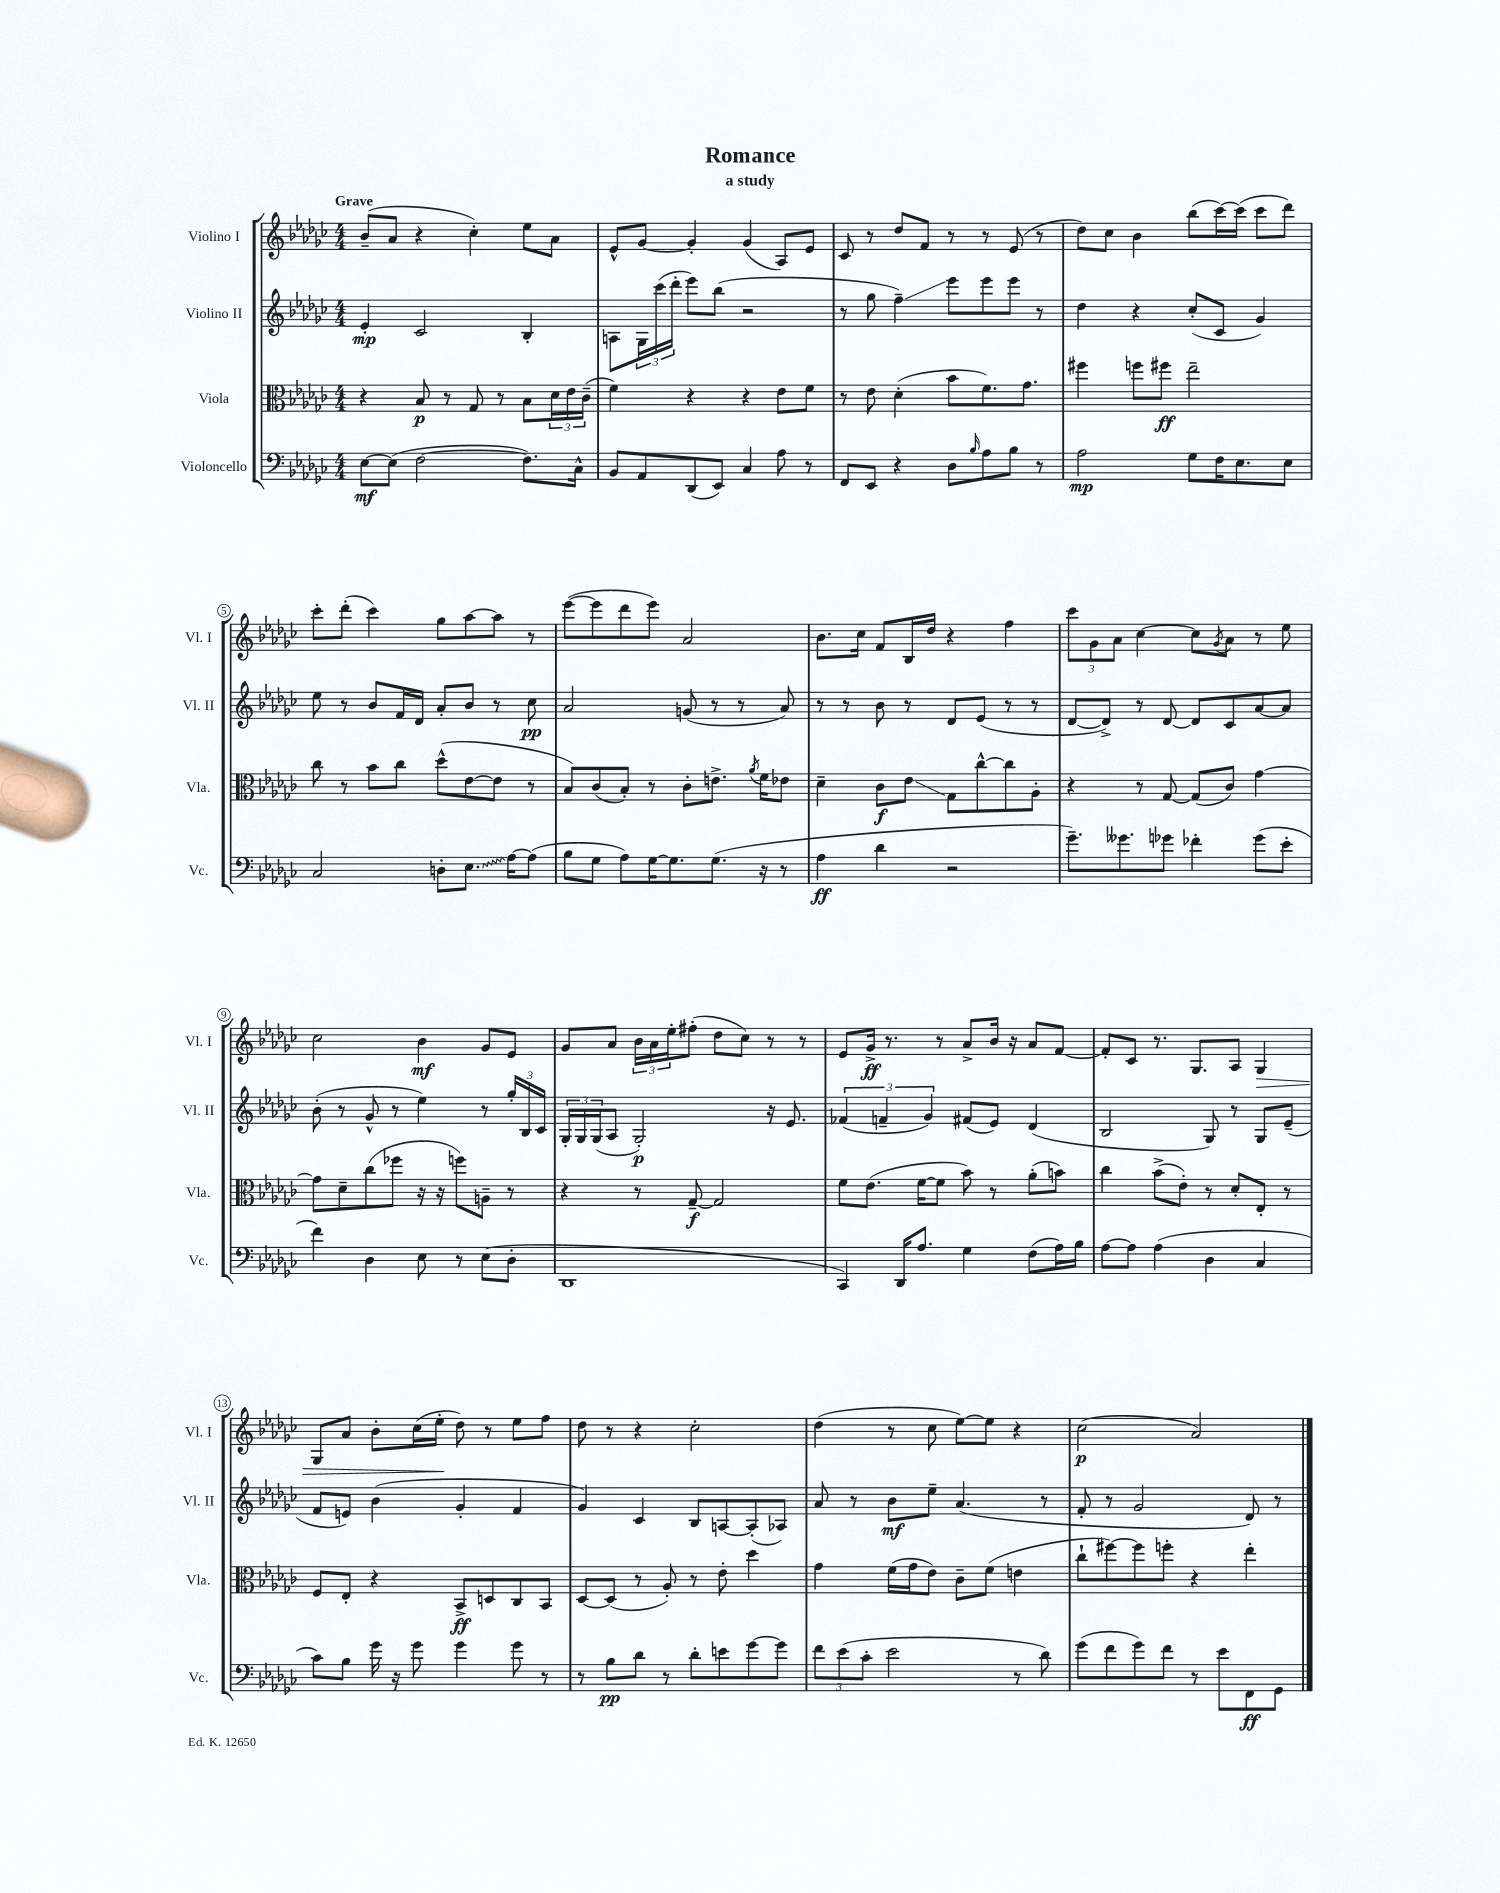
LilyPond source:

\header { title = "Romance" subtitle = "a study" }
<<
\new StaffGroup <<
\new Staff = "s0" \with { instrumentName = "Violino I" shortInstrumentName = "Vl. I" } {
    \clef treble \key ges \major \numericTimeSignature \time 4/4 \tempo "Grave"
    bes'8--( aes'8 r4 ces''4-.) ees''8 aes'8 |
    ees'8-^ ges'8~ ges'4-. ges'4( aes8) ees'8 |
    ces'8 r8 des''8 f'8 r8 r8 ees'8( r8 |
    des''8) ces''8 bes'4 bes''8( ces'''16~) ces'''16( ces'''8 des'''8) |
    ces'''8-. des'''8-.( ces'''4) ges''8 aes''8~ aes''8 r8 |
    ees'''8~( ees'''8 des'''8 ees'''8) aes'2 |
    bes'8. ces''16 f'8 bes16 des''16 r4 f''4 |
    \tuplet 3/2 { ces'''8 ges'8 aes'8 } ces''4~ ces''8 \acciaccatura { ges'8 } aes'8 r8 ees''8 |
    ces''2 bes'4\mf ges'8 ees'8 |
    ges'8 aes'8 \tuplet 3/2 { bes'16 aes'16 ees''16-. } fis''8-.( des''8 ces''8) r8 r8 |
    ees'8 ges'16->\ff r8. r8 aes'8-> bes'16 r16 aes'8 f'8~ |
    f'8-. ces'8 r8. ges8. aes8 ges4\> |
    ges8 aes'8 bes'8-. ces''16( ees''16-.\! des''8) r8 ees''8 f''8 |
    des''8 r8 r4 ces''2-. |
    des''4( r8 ces''8 ees''8~) ees''8 r4 |
    ces''2\p( aes'2) \bar "|." |
}
\new Staff = "s1" \with { instrumentName = "Violino II" shortInstrumentName = "Vl. II" } {
    \clef treble \key ges \major \numericTimeSignature \time 4/4
    ees'4-.\mp ces'2 bes4-. |
    a8 \tuplet 3/2 { ges16 ces'''16( des'''16-. } ees'''8) bes''8( r2 |
    r8 ges''8 f''4--\glissando) ees'''8 ees'''8 ees'''8 r8 |
    des''4 r4 ces''8-.( ces'8 ges'4) |
    ees''8 r8 bes'8 f'16 des'16 aes'8-. bes'8 r8 ces''8\pp |
    aes'2 g'8( r8 r8 aes'8) |
    r8 r8 bes'8 r8 des'8 ees'8( r8 r8 |
    des'8~ des'8->) r8 des'8~ des'8 ces'8 aes'8~ aes'8 |
    bes'8-.( r8 ges'8-^ r8 ees''4) r8 \tuplet 3/2 { ges''16-. bes16 ces'16 } |
    \tuplet 3/2 { ges16-. ges16 ges16( } aes8 ges2-.\p) r16 ees'8. |
    \tuplet 3/2 { fes'4( f'4-- ges'4) } fis'8( ees'8) des'4( |
    bes2 ges8) r8 ges8 ees'8--( |
    f'8 e'8) bes'4( ges'4-. f'4 |
    ges'4) ces'4 bes8 a8~ a8-.( aes8) |
    aes'8 r8 bes'8\mf ees''8-- aes'4.( r8 |
    f'8-. r8 ges'2 des'8) r8 \bar "|." |
}
\new Staff = "s2" \with { instrumentName = "Viola" shortInstrumentName = "Vla." } {
    \clef alto \key ges \major \numericTimeSignature \time 4/4
    r4 bes8\p r8 ges8 r8 bes8 \tuplet 3/2 { des'16 ees'16 ces'16--( } |
    f'4) r4 r4 ees'8 f'8 |
    r8 ees'8 des'4-.( bes'8 f'8.) ges'8. |
    fis''4 f''8 fis''8\ff ees''2-- |
    ces''8 r8 bes'8 ces''8 des''8-^( ees'8~ ees'8 r8 |
    bes8) ces'8( bes8-.) r8 ces'8-. e'8.-> \acciaccatura { aes'8 } f'16 ees'8 |
    des'4-- ces'8\f ees'8\glissando ges8 ces''8~-^ ces''8 aes8-. |
    r4 r8 ges8~ ges8( ces'8) ges'4~ |
    ges'8 des'8-- ces''8( fes''8 r16 r16 f''8) a8-- r8 |
    r4 r8 ges8~--\f ges2 |
    f'8 ees'8.( f'16~ f'8 bes'8) r8 aes'8-.( b'8) |
    ces''4 bes'8->( ees'8-.) r8 des'8-. ees8-. r8 |
    f8 ees8-. r4 bes,8->\ff d8 ces8 bes,8 |
    des8~ des8( r8 aes8-.) r8 ees'8-. des''4 |
    ges'4 f'16( ges'16 ees'8) ces'8-- f'8( e'4 |
    ces''8-! fis''8~) fis''8 f''8-. r4 ees''4-. \bar "|." |
}
\new Staff = "s3" \with { instrumentName = "Violoncello" shortInstrumentName = "Vc." } {
    \clef bass \key ges \major \numericTimeSignature \time 4/4
    ees8~\mf ees8( f2~ f8.) ces16-^ |
    bes,8 aes,8 des,8( ees,8) ces4 aes8 r8 |
    f,8 ees,8 r4 des8 \grace { bes16 } aes8 bes8 r8 |
    aes2\mp ges8 f16 ees8. ees8 |
    ces2 d8-. \once \override Glissando.style = #'zigzag ees8.\glissando aes16~ aes8( |
    bes8 ges8 aes8) ges16~ ges8. ges8.( r16 r8 |
    aes4\ff des'4 r2 |
    ges'8.--) geses'8. ges'8 fes'4-. ges'8( ees'8-. |
    f'4) des4 ees8 r8 ees8( des8-. |
    des,1 |
    ces,4) des,16 aes8. ges4 f8( aes16) bes16 |
    aes8~ aes8 aes4( des4 ces4 |
    ces'8) bes8 ges'16 r16 ges'8 ges'4 ges'8 r8 |
    r8 bes8\pp des'8 r8 des'8-. e'8 ges'8~ ges'8 |
    \tuplet 3/2 { f'8 ees'8( ces'8-. } ees'2 r8 des'8) |
    ges'8( f'8 ges'8) f'8 r8 ees'8 f,8\ff ges,8 \bar "|." |
}
>>
>>
\layout { \context { \Score \override BarNumber.stencil = #(make-stencil-circler 0.1 0.3 ly:text-interface::print) } }
